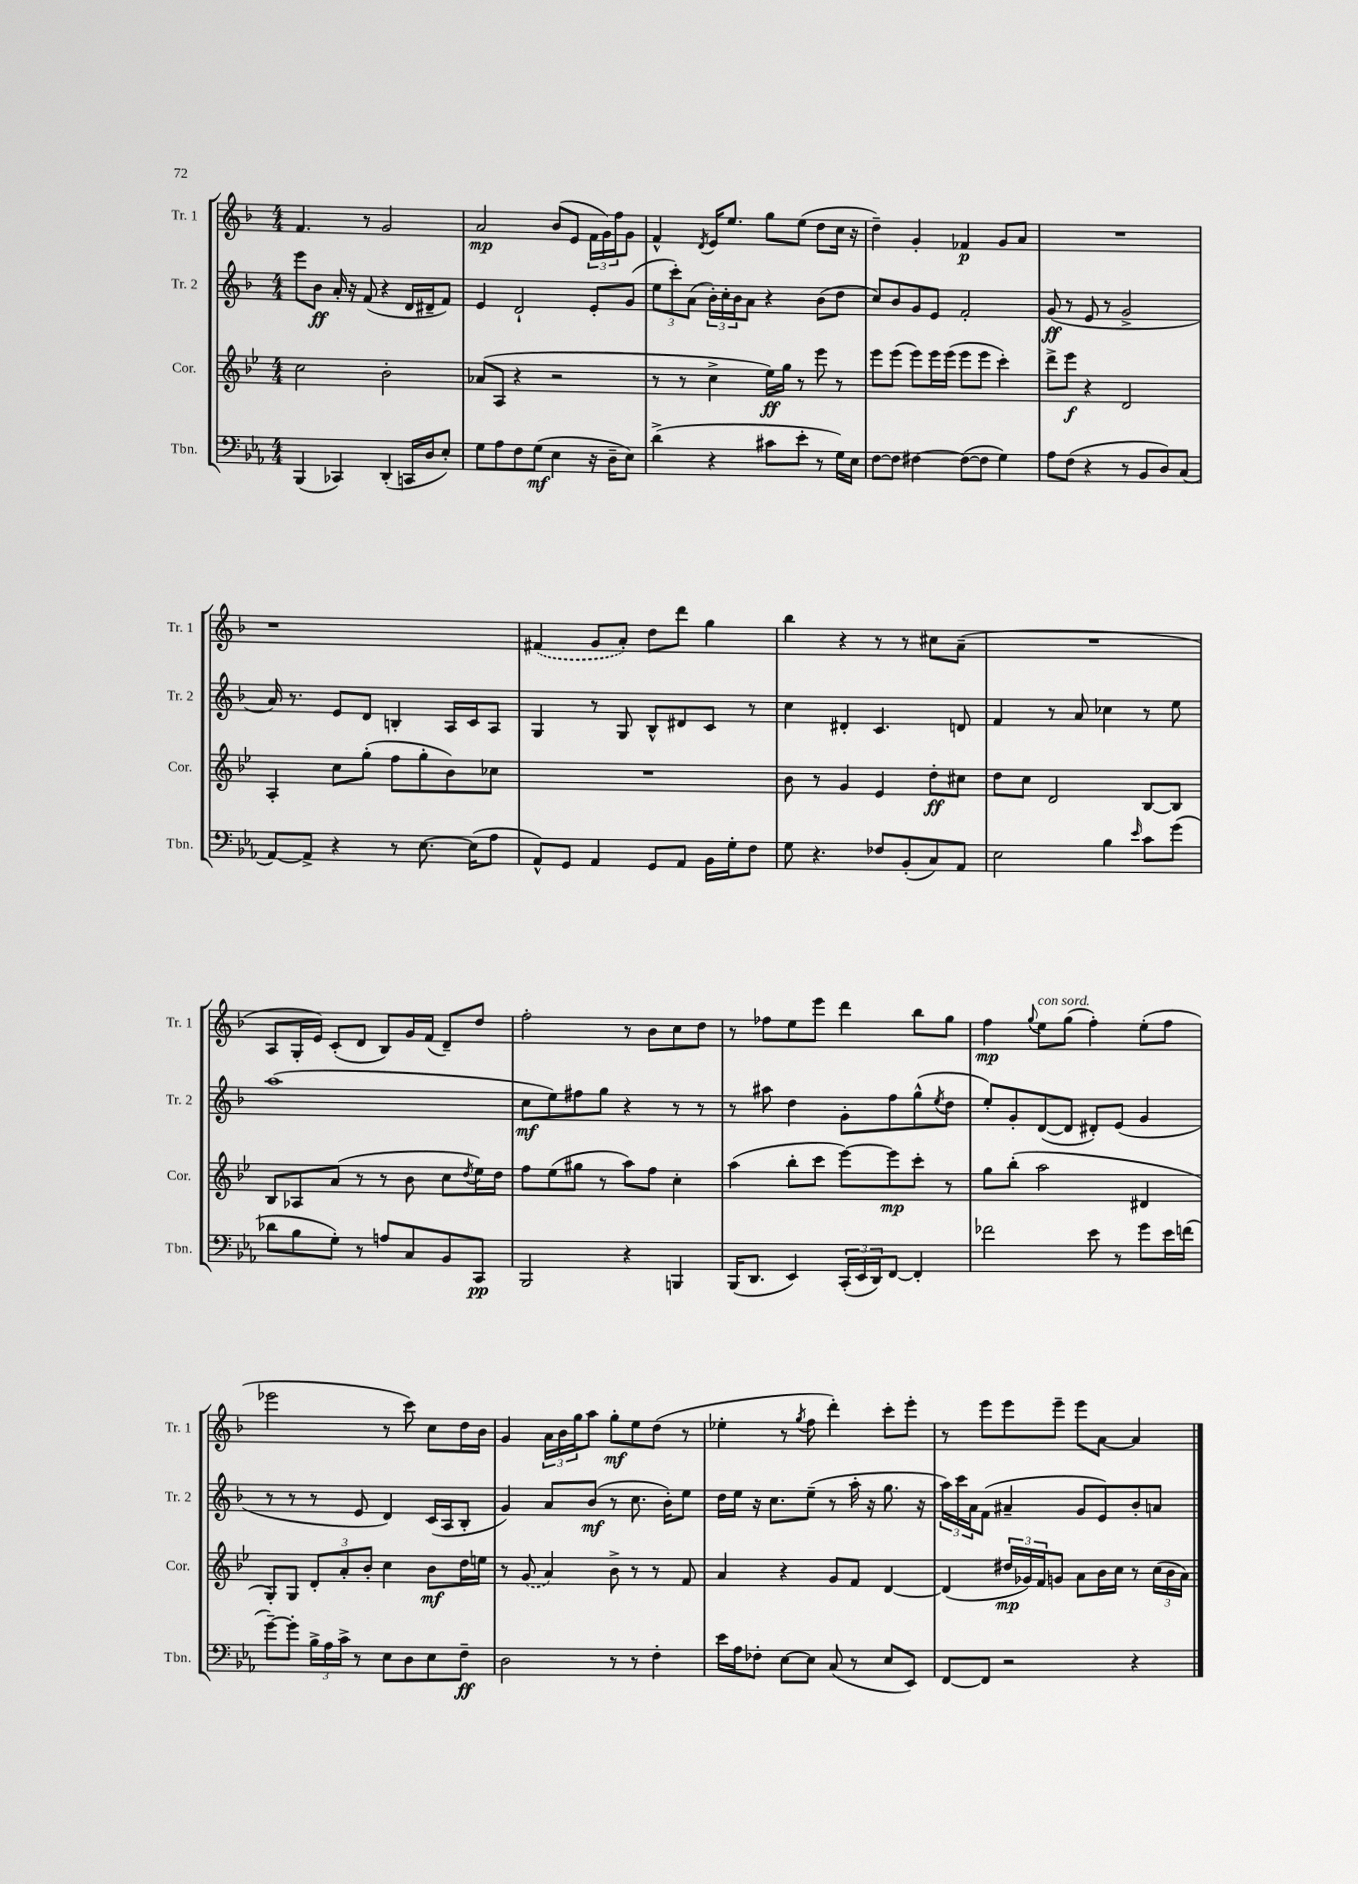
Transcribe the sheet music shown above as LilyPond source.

<<
\new StaffGroup <<
\new Staff = "s0" \with { instrumentName = "Tr. 1" shortInstrumentName = "Tr. 1" } {
    \clef treble \key f \major \numericTimeSignature \time 4/4
    f'4. r8 g'2 |
    a'2\mp bes'8( e'8 \tuplet 3/2 { f'16 g'16) f''16 } g'8 |
    f'4-^ \acciaccatura { d'8 } e'16 e''8. g''8 e''8( d''8 c''16 r16 |
    d''4--) g'4-. fes'4\p g'8 a'8 |
    R1 |
    r1 |
    \once \slurDashed fis'4( g'8 a'8-.) d''8 d'''8 g''4 |
    bes''4 r4 r8 r8 cis''8 a'8--( |
    R1 |
    a8 g16-. e'16) c'8-.( d'8 bes8) g'16 f'16( d'8--) d''8 |
    f''2-. r8 bes'8 c''8 d''8 |
    r8 fes''8 e''8 e'''8 d'''4 bes''8 g''8 |
    f''4\mp \appoggiatura { g''8 } e''8^\markup { \italic "con sord." } g''8( f''4-.) e''8-.( f''8 |
    ees'''2 r8 c'''8) c''8 d''16 bes'16 |
    g'4 \tuplet 3/2 { a'16 bes'16 g''16 } a''8 g''8-.\mf e''8 d''8( r8 |
    ees''4-. r8 \acciaccatura { g''8 } f''8 d'''4-.) c'''8-. e'''8-. |
    r8 e'''8 e'''8 e'''8-- e'''8 a'8~ a'4 \bar "|." |
}
\new Staff = "s1" \with { instrumentName = "Tr. 2" shortInstrumentName = "Tr. 2" } {
    \clef treble \key f \major \numericTimeSignature \time 4/4
    e'''8 bes'8\ff a'16-. r16 f'8( r4 d'16 dis'16-- f'8) |
    e'4 d'2-! e'8-. g'8( |
    \tuplet 3/2 { e''8 c'''8-.) a'8( } \tuplet 3/2 { bes'16-.) c''16-. bes'16 } a'8 r4 bes'8( d''8 |
    c''8) bes'8 g'8 e'8 f'2-. |
    g'8\ff( r8 e'8 r8 g'2-> |
    a'16) r8. e'8 d'8 b4-. a16 c'16 a8 |
    g4 r8 g8 bes8-^ dis'8 c'8 r8 |
    c''4 dis'4-. c'4. d'8 |
    f'4 r8 a'8 ces''4 r8 e''8 |
    a''1( |
    c''8\mf e''8) fis''8 g''8 r4 r8 r8 |
    r8 ais''8 d''4 g'8-. f''8 g''8-^( \acciaccatura { e''8 } d''8 |
    e''8-.) g'8-. d'8~( d'8 dis'8-.) e'8( g'4 |
    r8 r8 r8 e'8 d'4) c'16( a16 bes8-. |
    g'4) a'8 bes'8\mf( r8 c''8. bes'16-.) e''8 |
    d''16 e''16 r16 c''8. e''8--( r8 a''16-. r16 g''8. r16 |
    \tuplet 3/2 { a''16) c'''16 a'16 } f'8( ais'4-- g'8 e'8) bes'8-. a'8 \bar "|." |
}
\new Staff = "s2" \with { instrumentName = "Cor." shortInstrumentName = "Cor." } {
    \clef treble \key bes \major \numericTimeSignature \time 4/4
    c''2 bes'2-. |
    aes'8( a8 r4 r2 |
    r8 r8 c''4-> ees''16\ff) g''16 r8 ees'''8 r8 |
    ees'''8 ees'''8( ees'''8) ees'''16 ees'''16( ees'''8 ees'''8 c'''4-.) |
    d'''8-> ees'''8\f r4 d'2 |
    a4-. c''8 g''8-.( f''8 g''8-. bes'8) ces''8 |
    R1 |
    bes'8 r8 g'4 ees'4 d''8-.\ff cis''8 |
    d''8 c''8 d'2 bes8~ bes8 |
    bes8 aes8 a'8( r8 r8 bes'8 c''8 \acciaccatura { d''8 } ees''16) d''16 |
    f''8 ees''8( gis''8 r8 a''8) f''8 c''4-. |
    a''4( bes''8-. c'''8 ees'''8~) ees'''8\mp c'''8-. r8 |
    g''8 bes''8-.( a''2 dis'4 |
    g8-.) g8 \tuplet 3/2 { d'8-. a'8-. bes'8-. } c''4 bes'8\mf d''16 e''16 |
    r8 \once \slurDashed g'8( a'4) bes'8-> r8 r8 f'8 |
    a'4 r4 g'8 f'8 d'4~ |
    d'4( \tuplet 3/2 { dis''16\mp ges'16) f'16 } g'8 a'8 bes'16 c''16 r8 \tuplet 3/2 { c''16( bes'16 a'16) } \bar "|." |
}
\new Staff = "s3" \with { instrumentName = "Tbn." shortInstrumentName = "Tbn." } {
    \clef bass \key ees \major \numericTimeSignature \time 4/4
    bes,,4( ces,4) d,4-.( c,16 d16 ees8-.) |
    g8 aes8 f8 g8\mf( ees4 r16 d16-- ees8) |
    d'4->( r4 cis'8 ees'8-. r8 g16) ees16 |
    f8~ f8 fis4~ fis8~( fis8 g4) |
    aes8 f8( r4 r8 bes,8 d8) c8( |
    aes,8~) aes,8-> r4 r8 ees8.~ ees16( aes8 |
    aes,8-^) g,8 aes,4 g,8 aes,8 bes,16 g16-. f8 |
    g8 r4. fes8 bes,8-.( c8) aes,8 |
    ees2 bes4 \grace { ees'16 } c'8 g'8( |
    des'8 bes8 g8-.) r8 a8 c8 bes,8 c,8\pp |
    bes,,2 r4 b,,4 |
    bes,,16( d,8. ees,4) \tuplet 3/2 { c,16-.( ees,16 d,16) } f,8~ f,4-. |
    fes'2 ees'8 r8 g'8 ees'16 f'16( |
    g'8~--) g'8-. \tuplet 3/2 { bes16-> aes16 c'16-> } r8 ees8 d8 ees8 f8--\ff |
    d2 r8 r8 f4-. |
    ees'16 aes16 fes8-. ees8~ ees8 c8( r8 ees8 ees,8) |
    f,8~ f,8 r2 r4 \bar "|." |
}
>>
>>
\layout { \context { \Score \remove "Bar_number_engraver" } }
